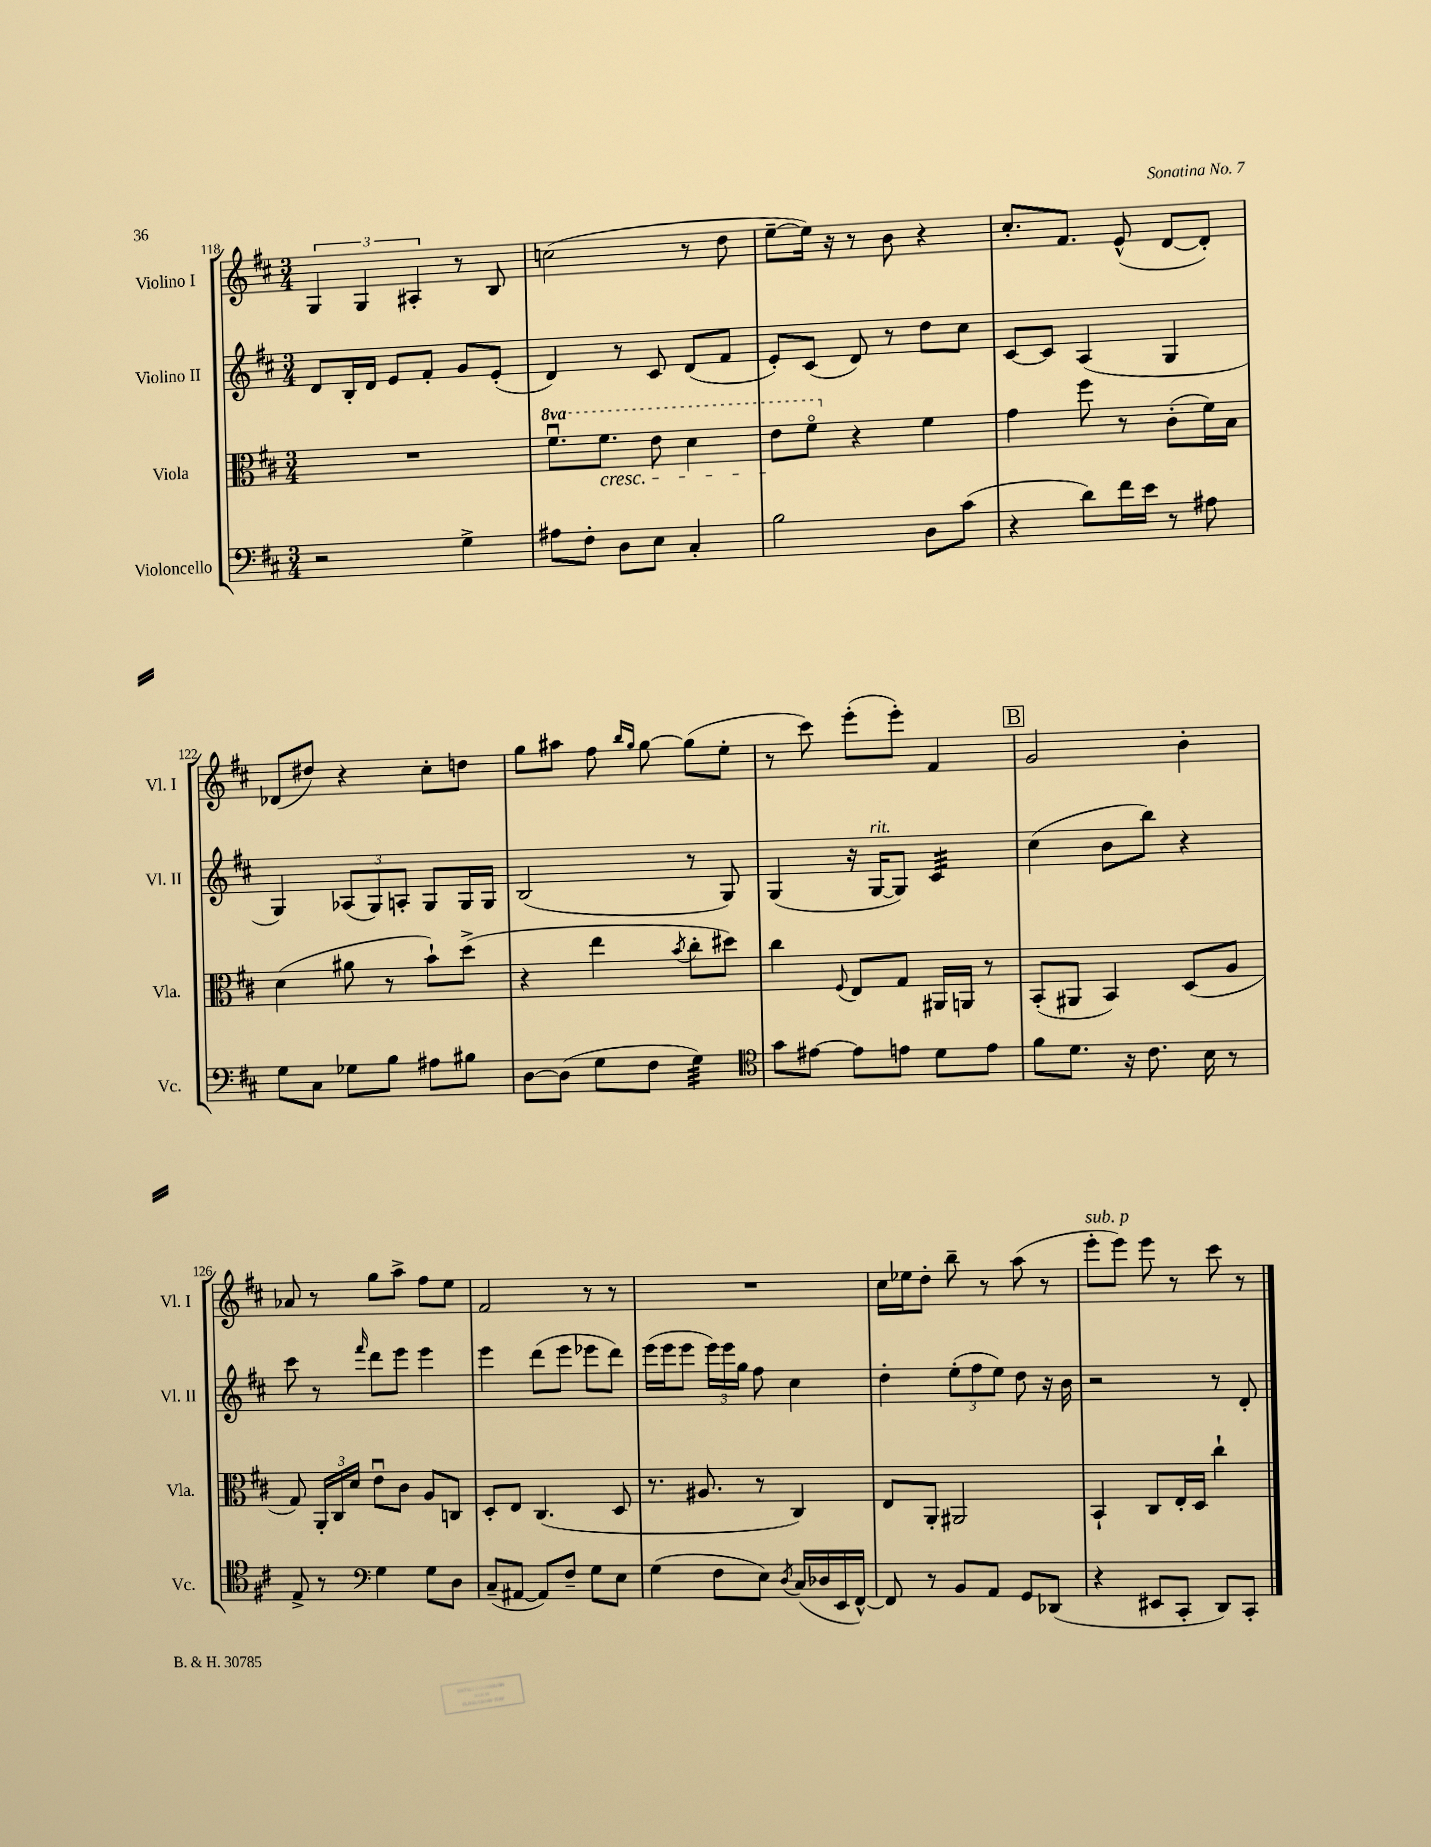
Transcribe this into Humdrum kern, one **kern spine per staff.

**kern	**kern	**kern	**kern
*staff4	*staff3	*staff2	*staff1
*clefF4	*clefC3	*clefG2	*clefG2
*k[f#c#]	*k[f#c#]	*k[f#c#]	*k[f#c#]
*M3/4	*M3/4	*M3/4	*M3/4
2r	2.r	8d	6G
.	.	16B'	.
.	.	.	6G
.	.	16d	.
.	.	8e	.
.	.	.	6A#'
.	.	8f#'	.
4G^	.	8g	8r
.	.	(8e'	8B
=	=	=	=
8A#	8.ff#u	4d)	(2cc
8F#'	.	.	.
.	8.ff#	.	.
8D	.	8r	.
8E	8ee	8c#	.
4C#'	4dd	(8d	8r
.	.	8f#	8dd
=	=	=	=
2B	8ee	8e')	[8ee~
.	8ff#o	(8c#	16ee])
.	.	.	16r
.	4r	8d)	8r
.	.	8r	8b
8D	4f#	8dd	4r
(8c#	.	8cc#	.
=	=	=	=
4r	4g	[8c#	8.cc#'
.	.	8c#]	.
.	.	.	8.f#
8d)	8ff#	(4A	.
16f#	8r	.	(8e^^
16e	.	.	.
8r	(8c#'	4G	[8d
8A#	16f#)	.	8d'])
.	16B	.	.
=	=	=	=
8G	(4d	4G)	(8d-
8C#	.	.	8dd#)
8G-	8a#	(12A-	4r
.	.	12G)	.
8B	8r	.	.
.	.	12A'	.
8A#	8b`)	8G	8cc#'
8B#	(8dd^	16G	8dd
.	.	16G	.
=	=	=	=
[8D	4r	(2B	8gg
(8D]	.	.	8aa#
8G	4ee	.	8ff#
.	.	.	16qqbb
.	.	.	16qqgg
8F#	.	.	[8gg
.	8qb	.	.
4G)	8cc#'	8r	(8gg]
.	8dd#)	8G)	8ee'
=	=	=	=
*clefC4	*	*	*
8g	4cc#	(4G	8r
[8e#	.	.	8ccc#)
.	8qqF#	.	.
8e#]	8E	16r	(8eee'
.	.	[16G	.
8e	8G	8G])	8eee')
8d	16AA#	4c#	4f#
.	16AA	.	.
8e	8r	.	.
=	=	=	=
8f#	(8BB'	(4cc#	2g
8.d	8AA#	.	.
.	4BB)	8b	.
16r	.	.	.
8.c#	.	8bb)	.
.	(8D	4r	4b'
16B	.	.	.
8r	8A	.	.
=	=	=	=
8E^	8G)	8ccc#	8a-
8r	24AA'	8r	8r
.	24C#	.	.
.	24d	.	.
*clefF4	*	*	*
.	.	16qqfff#	.
4G	8eu	8ddd	8gg
.	8c#	8eee	8aa^
8G	8A	4eee	8ff#
8D	8C	.	8ee
=	=	=	=
(8C#~	8D'	4eee	2f#
[8AA#	8E	.	.
8AA#])	(4.C#	(8ddd	.
8F#~	.	8eee	.
8G	.	8eee-	8r
8E	8D	8ddd)	8r
=	=	=	=
(4G	8.r	(16eee	2.r
.	.	16eee	.
.	.	8eee	.
.	8.A#	.	.
8F#	.	24eee)	.
.	.	24eee	.
.	.	24gg	.
8E)	8r	8ff#	.
8qD	.	.	.
(16C#	4C#)	4cc#	.
16D-	.	.	.
16EE	.	.	.
[16FF#^^)	.	.	.
=	=	=	=
8FF#]	8E	4dd'	16cc#
.	.	.	16ee-
8r	8AA'	.	8dd'
8BB	2AA#	(12ee'	8bb~
.	.	12ff#	.
8AA	.	.	8r
.	.	12ee)	.
8GG	.	8dd	(8aa
(8DD-	.	16r	8r
.	.	16b	.
=	=	=	=
4r	4BB`	2r	8eee'
.	.	.	8eee)
8EE#	8C#	.	8eee
8CC#'	16E'	.	8r
.	16D	.	.
8DD)	4cc#`	8r	8ccc#
8CC#'	.	8d'	8r
==	==	==	==
*-	*-	*-	*-
